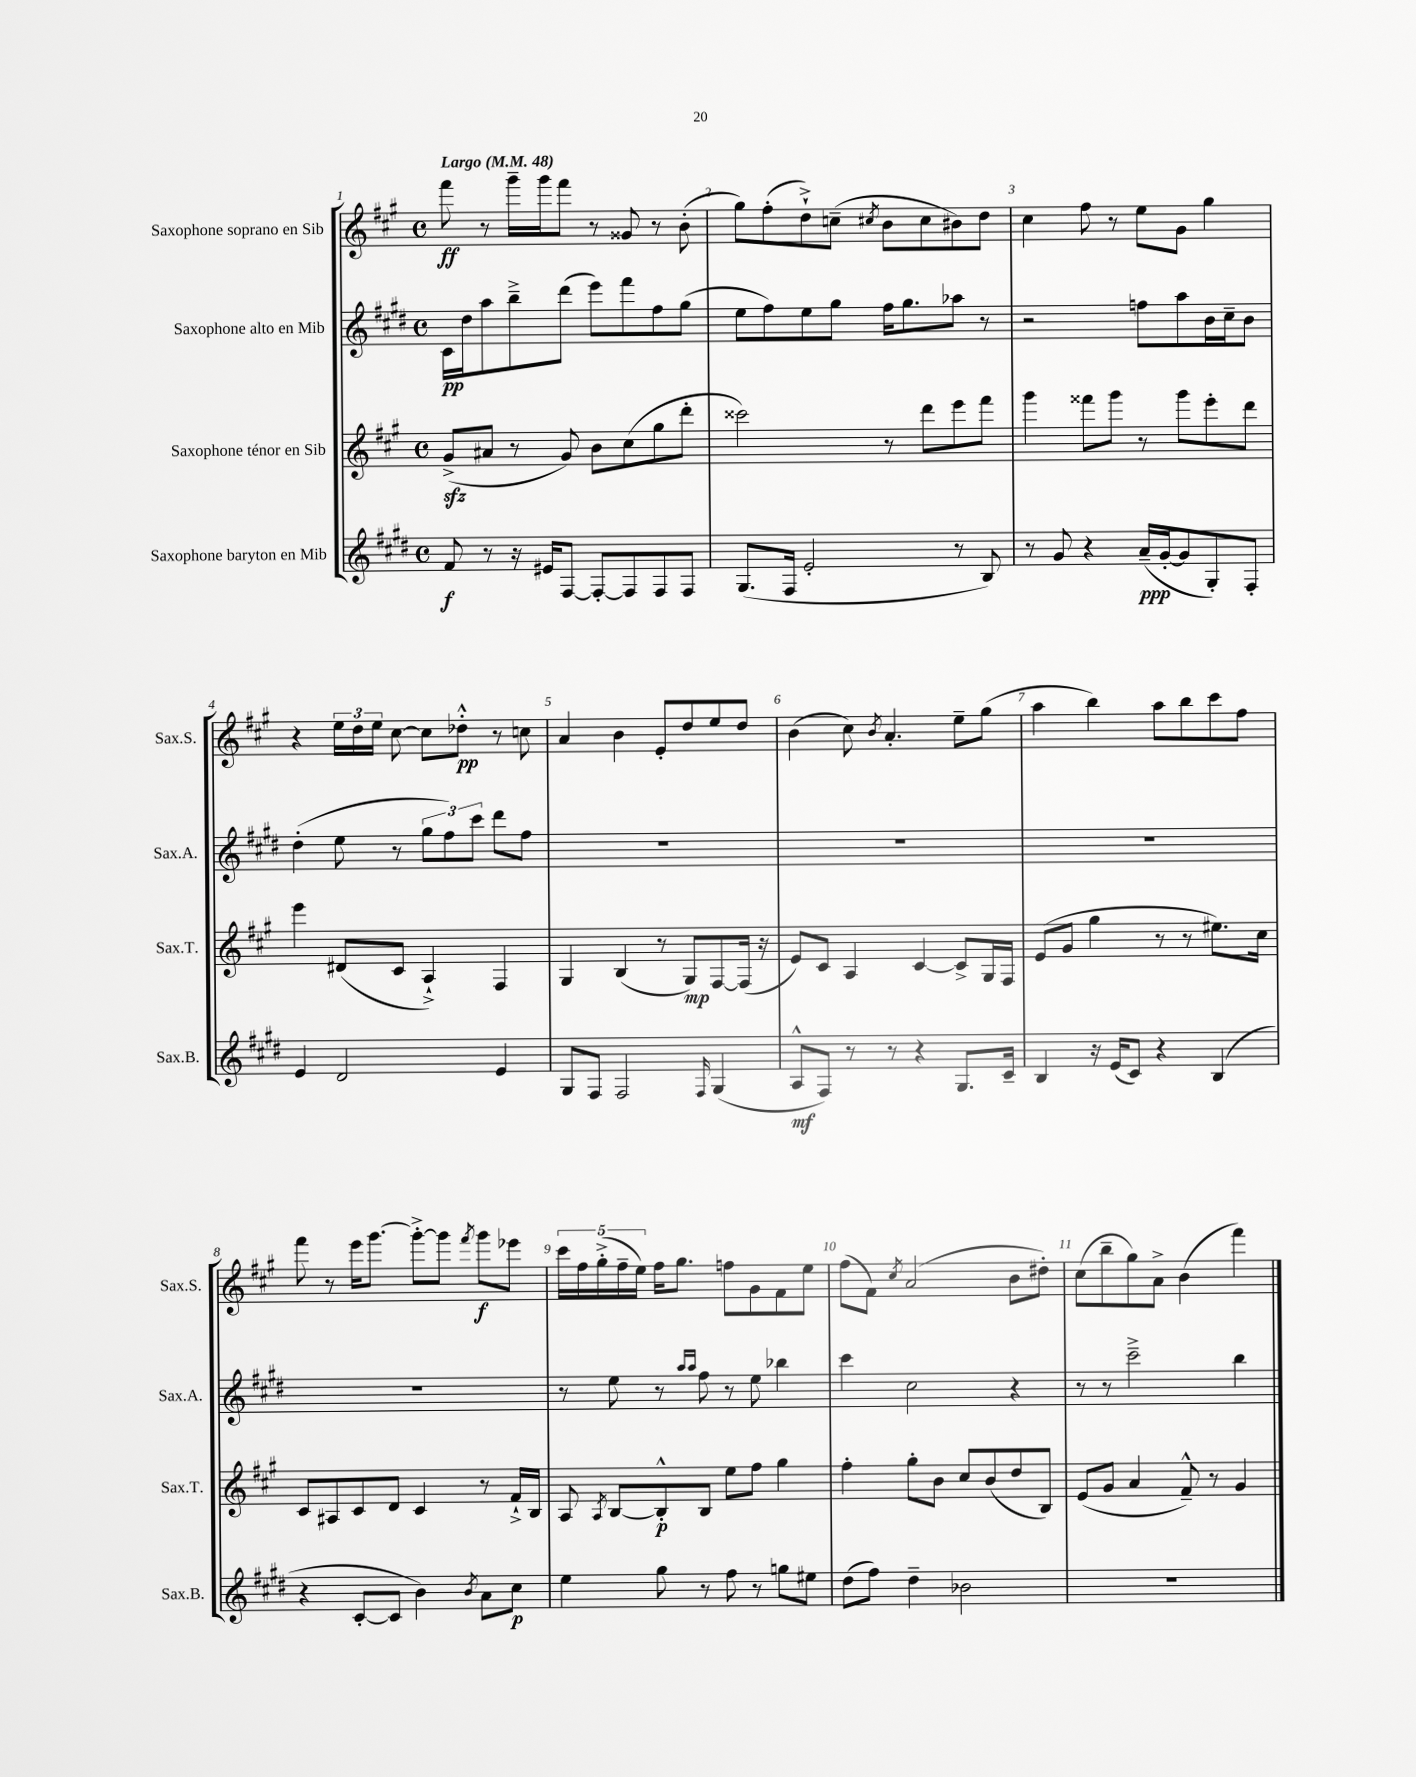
<<
\new StaffGroup <<
\new Staff = "s0" \with { instrumentName = "Saxophone soprano en Sib" shortInstrumentName = "Sax.S." } {
    \clef treble \key a \major \defaultTimeSignature \time 4/4 \tempo "Largo" 4 = 48
    \autoBeamOff fis'''8\ff r8 gis'''16[-- gis'''16 fis'''8] r8 gisis'8 r8 b'8-.( |
    gis''8[) fis''8-.( d''8-!->) c''8]--( \acciaccatura { cis''8 } b'8[ cis''8 bis'8) d''8] |
    cis''4 fis''8 r8 e''8[ gis'8] gis''4 |
    r4 \tuplet 3/2 { e''16[ d''16 e''16] } cis''8~ cis''8[ des''8]-.-^\pp r8 c''8 |
    a'4 b'4 e'8[-. d''8 e''8 d''8] |
    b'4( cis''8) \acciaccatura { b'8 } a'4.-. e''8[-- gis''8]( |
    a''4 b''4) a''8[ b''8 cis'''8 fis''8] |
    fis'''8 r8 e'''16[ gis'''8.]~ gis'''8[~-.-> gis'''8] \acciaccatura { fis'''8 } gis'''8[\f ees'''8] |
    \tuplet 5/4 { cis'''16[ fis''16 gis''16-.->( fis''16-- e''16]) } fis''16[ gis''8.] f''8[ gis'8 fis'8 e''8] |
    fis''8[( fis'8]) \acciaccatura { cis''8 } a'2( b'8[ dis''8]-.) |
    cis''8[( b''8-- gis''8) a'8]-> b'4( fis'''4) \bar "|." |
}
\new Staff = "s1" \with { instrumentName = "Saxophone alto en Mib" shortInstrumentName = "Sax.A." } {
    \clef treble \key e \major \defaultTimeSignature \time 4/4
    \autoBeamOff cis'16[\pp dis''16 a''8 b''8---> dis'''8]( e'''8[) fis'''8 fis''8 gis''8]( |
    e''8[ fis''8) e''8 gis''8] fis''16[ gis''8. aes''8] r8 |
    r2 f''8[ a''8 b'16 cis''16-- b'8] |
    dis''4-.( e''8 r8 \tuplet 3/2 { gis''8[ fis''8) cis'''8] } dis'''8[ fis''8] |
    R1 |
    R1 |
    R1 |
    R1 |
    r8 e''8 r8 \grace { a''16[ a''16] } fis''8 r8 e''8 bes''4 |
    cis'''4 cis''2 r4 |
    r8 r8 cis'''2---> b''4 \bar "|." |
}
\new Staff = "s2" \with { instrumentName = "Saxophone ténor en Sib" shortInstrumentName = "Sax.T." } {
    \clef treble \key a \major \defaultTimeSignature \time 4/4
    \autoBeamOff gis'8[->\sfz( ais'8] r8 gis'8) b'8[ cis''8( gis''8 d'''8]-. |
    cisis'''2) r8 d'''8[ e'''8 fis'''8] |
    gis'''4 fisis'''8[ gis'''8] r8 gis'''8[ e'''8-. d'''8] |
    e'''4 dis'8[( cis'8] a4-!->) fis4 |
    gis4 b4( r8 gis8[\mp) fis8~ fis16]( r16 |
    e'8[) cis'8] a4 cis'4~ cis'8[-> gis16 fis16] |
    e'8[( gis'8] gis''4 r8 r8 eis''8.[) cis''16] |
    cis'8[ ais8 cis'8 d'8] cis'4 r8 fis'16[-!-> b16] |
    a8 \acciaccatura { a8 } b8[~ b8-.-^\p b8] e''8[ fis''8] gis''4 |
    fis''4-. gis''8[-. b'8] cis''8[ b'8( d''8 b8]) |
    e'8[( gis'8] a'4 fis'8---^) r8 gis'4 \bar "|." |
}
\new Staff = "s3" \with { instrumentName = "Saxophone baryton en Mib" shortInstrumentName = "Sax.B." } {
    \clef treble \key e \major \defaultTimeSignature \time 4/4
    \autoBeamOff fis'8\f r8 r16 eis'16[ fis8]~ fis8[~-. fis8 fis8 fis8] |
    gis8.[( fis16] e'2-. r8 b8) |
    r8 gis'8 r4 a'16[--\ppp( gis'16~-. gis'8 gis8-.) fis8]-. |
    e'4 dis'2 e'4 |
    gis8[ fis8] fis2 \grace { fis16 } gis4( |
    a8[-^\mf fis8]) r8 r8 r4 gis8.[ cis'16]-- |
    b4 r16 e'16[( cis'8]) r4 b4( |
    r4 cis'8[~-. cis'8] b'4) \acciaccatura { b'8 } a'8[ cis''8]\p |
    e''4 gis''8 r8 fis''8 r8 g''8[ eis''8] |
    dis''8[( fis''8]) dis''4-- bes'2 |
    R1 \bar "|." |
}
>>
>>
\layout { \context { \Score \override BarNumber.break-visibility = ##(#f #t #t) barNumberVisibility = #all-bar-numbers-visible } }
